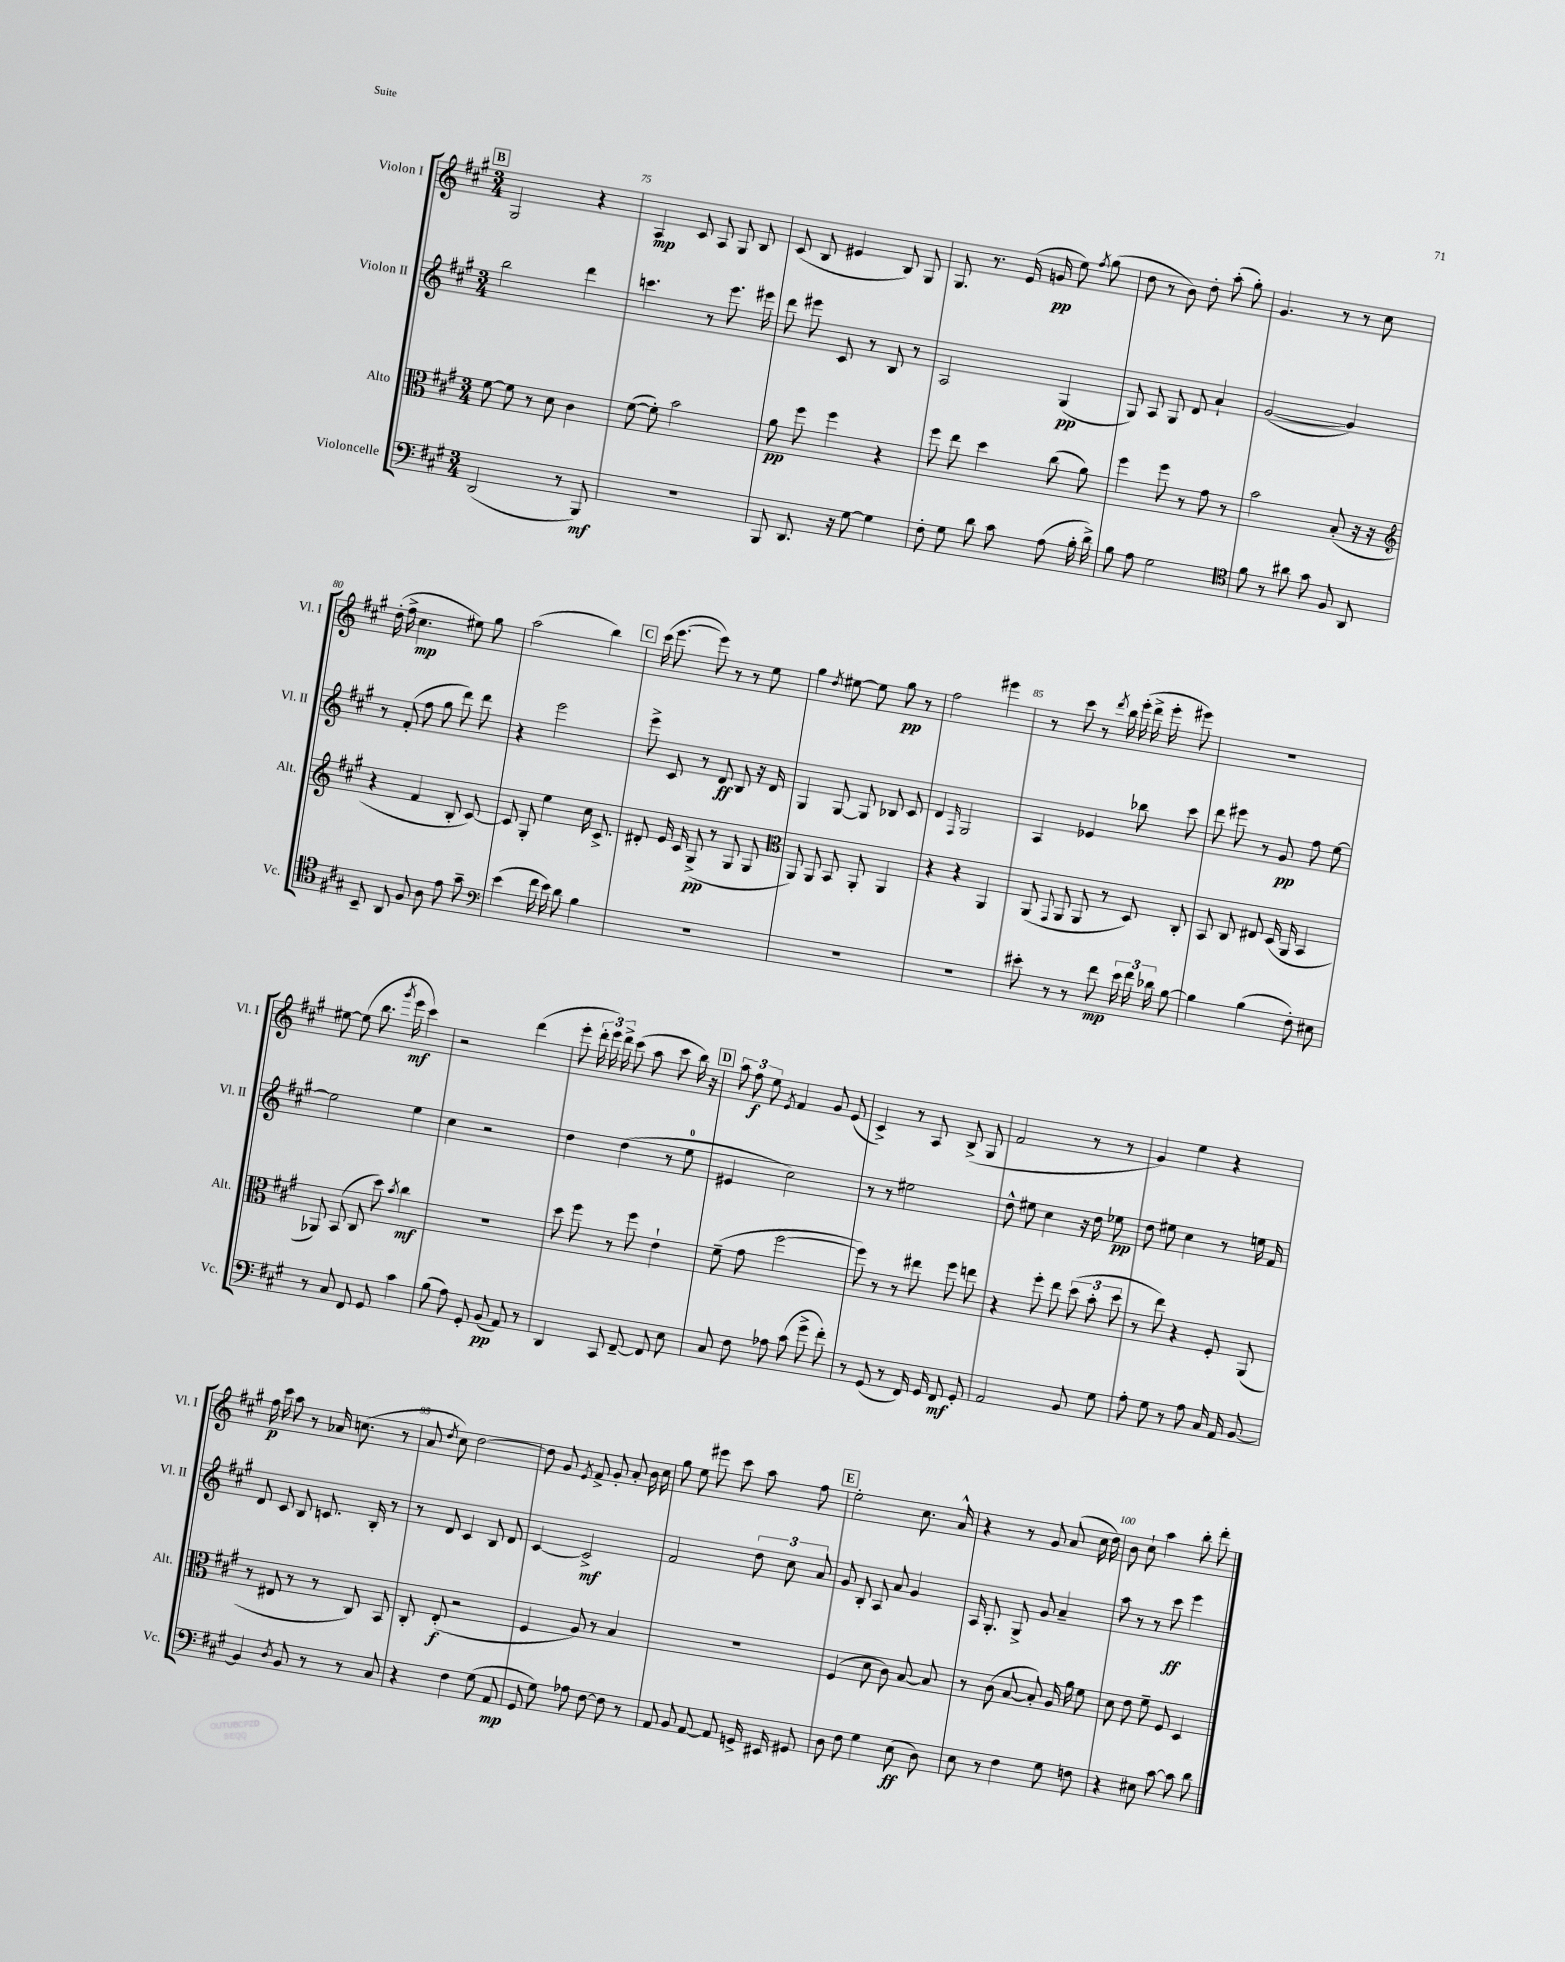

**kern	**kern	**kern	**kern
*staff4	*staff3	*staff2	*staff1
*clefF4	*clefC3	*clefG2	*clefG2
*k[f#c#g#]	*k[f#c#g#]	*k[f#c#g#]	*k[f#c#g#]
*M3/4	*M3/4	*M3/4	*M3/4
(2DD	[8f#	2bb	2G#
.	8f#]	.	.
.	8r	.	.
.	8d	.	.
8r	4c#	4ddd	4r
8BBB)	.	.	.
=	=	=	=
2.r	([8f#	4.ccc	4A
.	8f#'])	.	.
.	2b	.	8c#
.	.	8r	8A
.	.	8.eee	8G#
.	.	.	8B
.	.	16eee#	.
=	=	=	=
8BBB	8a	8ddd	(8c#
8.DD	8ff#	8eee#	8B
.	4ff#	8c#	4e#
16r	.	.	.
[8G#	.	8r	.
4G#]	4r	8B	8B)
.	.	8r	8G#
=	=	=	=
8F#'	8ff#	2A	8.G#
8G#	8ee	.	.
.	.	.	8.r
8d	4dd	.	.
8c#	.	.	(16e
.	.	.	16g
(8A	(8cc#	(4G#	8ee)
.	.	.	8qff#
16B'	8a)	.	(8gg#
16d^)	.	.	.
=	=	=	=
8B	4ff#	8G#)	8dd
8A	.	8A	8r
2G#	8ff#	8G#	8b)
.	8r	8d	8dd'
.	8g#	4a`	(8aa'
.	8r	.	8gg#')
=	=	=	=
*clefC4	*	*	*
8f#	2b	([2g#	4.g#
8r	.	.	.
8a#	.	.	.
8g#	.	.	8r
8F#	(8B'	4g#])	8r
8AA	16r	.	8cc#
.	16r	.	.
=	=	=	=
*	*clefG2	*	*
8BB~	4r	8r	(16dd'
.	.	.	16ff#^
8AA	.	(8f#'	4.cc#
8F#	4f#	8ff#	.
8A	.	8gg#	.
8e	8B'	8ddd)	8ee#)
8g#~	[8c#)	8ddd	8gg#
=	=	=	=
*clefF4	*	*	*
(4e	8c#]	4r	(2aa
.	8G#'	.	.
16f#	4ee	2eee	.
16e)	.	.	.
8d	.	.	.
4B	16cc#	.	4bb)
.	8.c#^	.	.
=	=	=	=
2.r	8d#'	8eee^	(16ccc#
.	.	.	[8.eee
.	16e	8c#	.
.	16c#	.	.
.	(8G#^	8r	8eee])
.	8r	8d	8r
.	8G#	8B	8r
.	8G#	16r	8ee
.	.	16d	.
=	=	=	=
*	*clefC3	*	*
2.r	8AA)	4G#	4gg#
.	8AA	.	.
.	.	.	8qdd
.	8BB	[8G#	[8ee#
.	8AA'	8G#]	8ee#]
.	4AA	8B-	8gg#
.	.	8c#	8r
=	=	=	=
2.r	4r	4d	2ff#
.	.	16qqF#	.
.	4r	2G#	.
.	4AA	.	4eee#
=	=	=	=
8e#'	(8AA	4A	8r
.	8qqGG#	.	.
8r	8AA	.	8ccc#
8r	8AA	4e-	8r
.	.	.	8qddd
8f#	8r	.	16bb
.	.	.	(16eee'
24e#	8D)	8bb-	16ddd^
24f#	.	.	.
.	.	.	16eee'
24d-	.	.	.
[8B	8C#'	8ccc#	8eee#)
=	=	=	=
4B]	8BB	8ddd	2.r
.	8C#	8eee#	.
(4B	8E#	8r	.
.	(16D	8g#	.
.	16AA	.	.
8F#')	4BB	8ff#	.
8E#	.	[8ee	.
=	=	=	=
8r	8AA-)	2ee]	[8ee#
8C#	(8BB	.	(8ee#]
8FF#	8C#	.	8.bb
8GG#	8dd)	.	.
.	.	.	8qggg#
.	.	.	16eee
.	8qb	.	.
4c#	4cc#	4ee	4ccc#)
=	=	=	=
(8B	2.r	4cc#	2r
8A)	.	.	.
8GG#'	.	2r	.
(8BB	.	.	.
8AA)	.	.	(4ddd
8r	.	.	.
=	=	=	=
4DD	8dd	4dd	8eee'
.	8ff#	.	24ddd'
.	.	.	24eee)
.	.	.	24ddd^
8CC#	8r	(4dd	(8ccc#
[8FF#~	8ff#	.	8aa
8FF#]	4e`	8r	8ccc#
8E	.	8ee	16bb)
.	.	.	16r
=	=	=	=
8C#	(8f#~	4e#	12aa
.	.	.	12ff#
8F#	8g#	.	.
.	.	.	12ee
.	.	.	8qe
8A-	[2ff#	2cc#)	4f#
(8c#	.	.	.
8g#^	.	.	8g#
8f#')	.	.	(8e
=	=	=	=
8r	8ff#])	8r	4c#^)
(8GG#	8r	8r	.
8r	8r	2ee#	8r
16FF#)	8ee#	.	8A
16GG#	.	.	.
8FF#	8ff#	.	(8B^
8GG#'	8ee	.	8G#
=	=	=	=
2AA	4r	8dd^^	2f#
.	.	8ee#	.
.	8ff#'	4cc#	.
.	8ee	.	.
8BB	(12dd	16r	8r
.	.	16dd	.
.	12b'	.	.
8G#	.	8ee-	8r
.	12dd	.	.
=	=	=	=
8A'	8r	8dd	4g#)
8G#	8ee)	8ee#	.
8r	4r	4cc#	4ee
8A	.	.	.
16C#	8F#'	8r	4r
16AA	.	.	.
[8BB	(8AA	16ee	.
.	.	16f#	.
=	=	=	=
4BB]	8r	8d	16ff#
.	.	.	16ccc#
.	8E#	8c#	8aa
8qD	.	.	.
8BB	8r	8B	8r
8r	8r	8.c	16a-
.	.	.	(8.cc
8r	8C#)	.	.
.	.	16B'	.
8C#	8BB	8r	8r
=	=	=	=
4r	8C#'	8r	8a
.	.	.	8qdd
.	(8E'	8d	8cc#)
4F#	2r	4c#	[2dd
(8G#	.	8B	.
8AA	.	8d	.
=	=	=	=
8GG#	4F#	[4c#	8dd]
8G#)	.	.	8g#
.	.	.	8qe
8A-	8A)	2c#^]	8f#^
[8F#	8r	.	8g#'
8F#]	4B	.	8a'
8r	.	.	16b
.	.	.	16cc#
=	=	=	=
8AA	2.r	2f#	8gg#
8BB	.	.	8ee
[8AA	.	.	8eee#
8AA]	.	.	8ccc#
16GG^	.	12dd	8aa
16EE#	.	.	.
.	.	12cc#	.
8GG#	.	.	8ff#
.	.	12a	.
=	=	=	=
8D	(4F#	8g#	2ee'
8F#	.	8B'	.
4G#	8d	8A	.
.	8c#)	8a	.
(8E	[8B	4g#	8.cc#
8D)	8B]	.	.
.	.	.	16a^^
=	=	=	=
8E	8r	16A	4r
.	.	8.G#'	.
8r	(8c#	.	.
4F#	[8B	8G#^	8r
.	8B'])	8g#	8g#
8G#	16A	4a~	(8a
.	16a	.	.
8F	8f#	.	16cc#
.	.	.	16dd)
=	=	=	=
4r	8d	8aa	8b
.	8e	8r	8cc#`
8E#	8f#~	8r	4aa
[8c#	8F#	8ccc#	.
8c#]	4D	4eee	8bb'
8d	.	.	8ddd'
==	==	==	==
*-	*-	*-	*-
